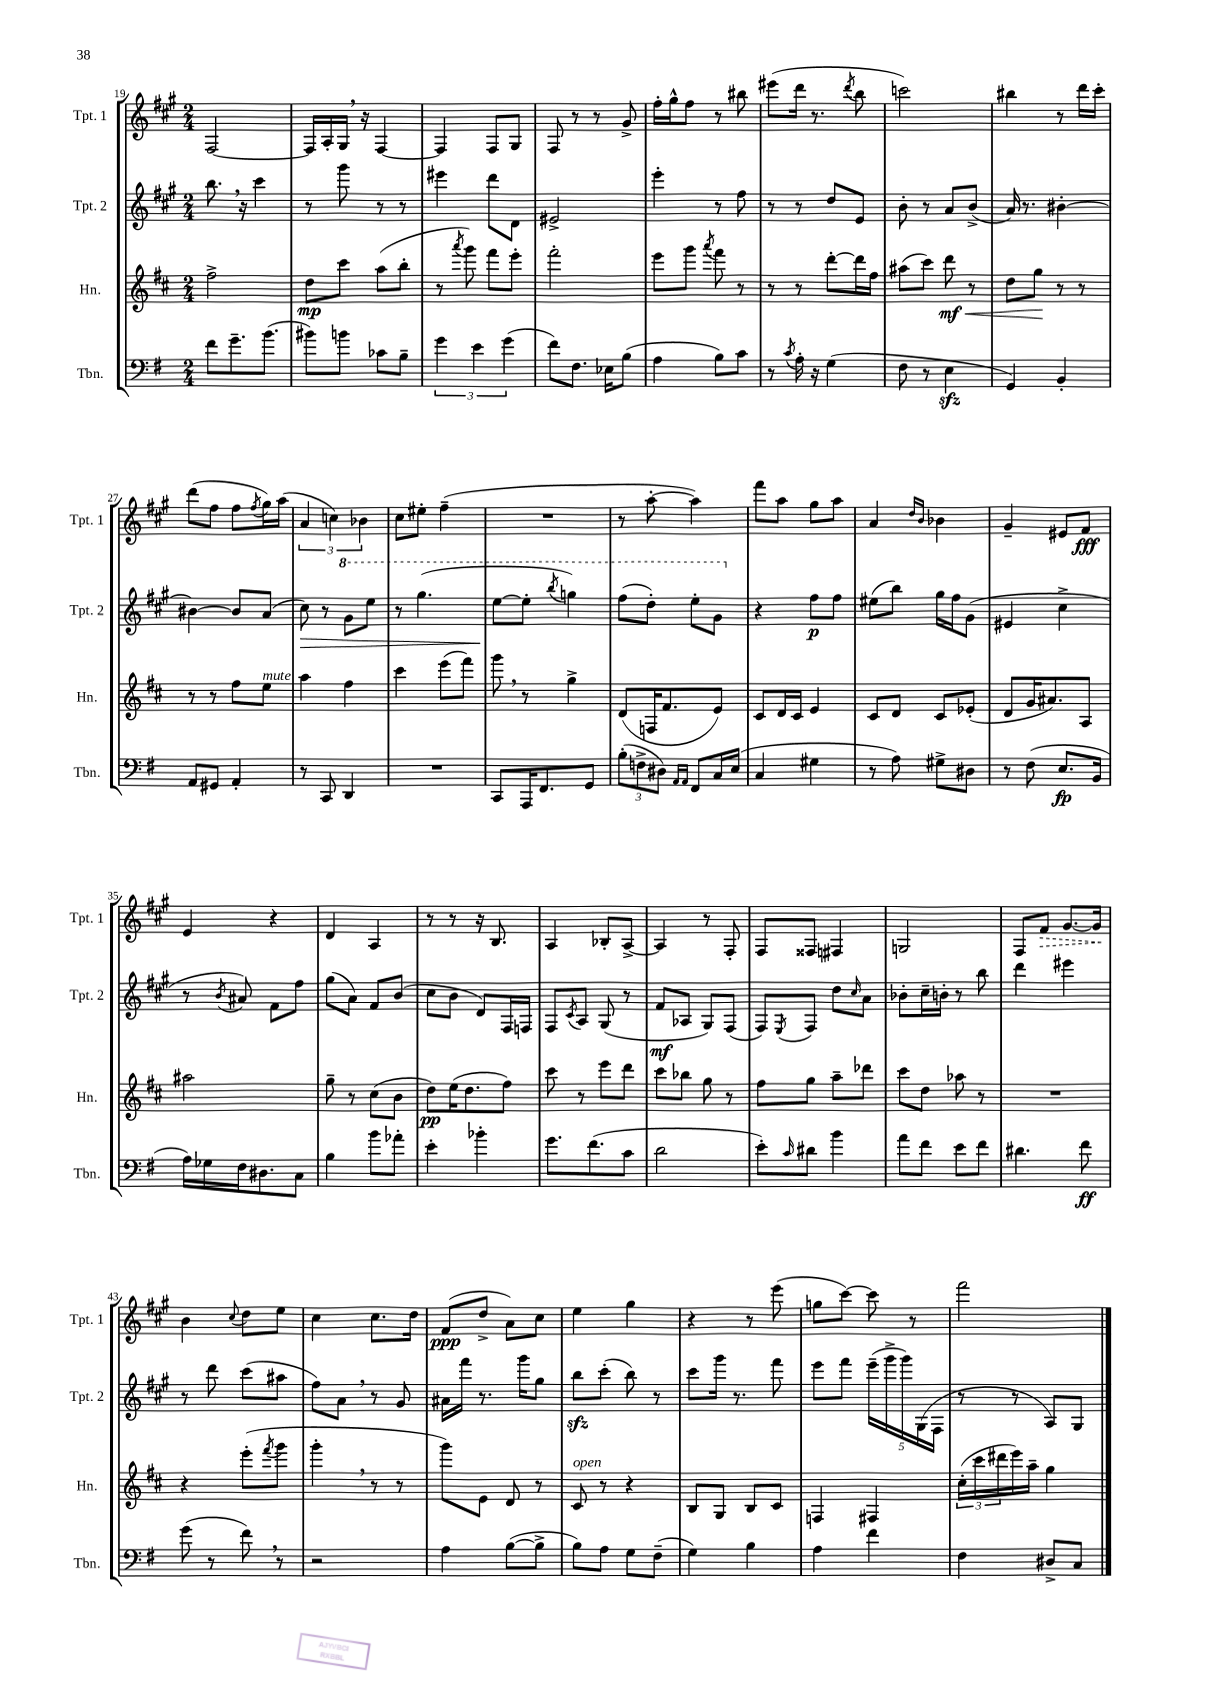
<<
\new StaffGroup <<
\new Staff = "s0" \with { instrumentName = "Tpt. 1" shortInstrumentName = "Tpt. 1" } {
    \clef treble \key a \major \numericTimeSignature \time 2/4
    fis2~ |
    fis16 a16-. gis16 \breathe r16 fis4~ |
    fis4 fis8 gis8 |
    fis8 r8 r8 gis'8-> |
    fis''16-. gis''16-^ fis''8 r8 bis''8 |
    eis'''8( d'''16 r8. \acciaccatura { d'''8 } b''8 |
    c'''2) |
    bis''4 r8 d'''16 cis'''16-. |
    d'''8( fis''8 fis''8 \acciaccatura { fis''8 } gis''16) a''16( |
    \tuplet 3/2 { a'4 c''4) bes'4 } |
    cis''8 eis''8-. fis''4--( |
    R2 |
    r8 a''8~-. a''4) |
    fis'''8 a''8 gis''8 a''8 |
    a'4 \grace { d''16 b'16 } bes'4 |
    gis'4-- eis'8 fis'8\fff |
    e'4 r4 |
    d'4 a4 |
    r8 r8 r16 b8. |
    a4 bes8-. a8~-> |
    a4 r8 fis8-. |
    fis8 fisis8 fis4 |
    g2 |
    fis8 \once \override Hairpin.style = #'dashed-line fis'8\> gis'8.~ gis'16\! |
    b'4 \appoggiatura { cis''8 } d''8 e''8 |
    cis''4 cis''8. d''16 |
    fis'8\ppp( d''8-> a'8) cis''8 |
    e''4 gis''4 |
    r4 r8 e'''8( |
    g''8 cis'''8~) cis'''8 r8 |
    fis'''2 \bar "|." |
}
\new Staff = "s1" \with { instrumentName = "Tpt. 2" shortInstrumentName = "Tpt. 2" } {
    \clef treble \key a \major \numericTimeSignature \time 2/4
    b''8. \breathe r16 cis'''4 |
    r8 gis'''8 r8 r8 |
    eis'''4 d'''8 d'8 |
    eis'2-> |
    e'''4-. r8 fis''8 |
    r8 r8 d''8 e'8 |
    b'8-. r8 a'8 b'8->( |
    a'16) r8. bis'4~-. |
    bis'4~ bis'8 a'8( |
    cis''8\>) r8 \ottava #1 gis''8 e'''8 |
    r8 gis'''4.( |
    e'''8~\! e'''8-. \acciaccatura { b'''8 } g'''4) |
    fis'''8( d'''8-.) e'''8-. gis''8 \ottava #0 |
    r4 fis''8\p fis''8 |
    eis''8( b''8) gis''16 fis''16 gis'8( |
    eis'4 cis''4-> |
    r8 \acciaccatura { b'8 } ais'8) fis'8 fis''8 |
    gis''8( a'8) fis'8 b'8( |
    cis''8 b'8 d'8) fis16 f16 |
    fis8 \acciaccatura { cis'8 } a8 gis8( r8 |
    fis'8\mf aes8 gis8) fis8( |
    fis8) \acciaccatura { e8 } fis8 d''8 \grace { cis''16 } a'8 |
    bes'8-. cis''16-- b'16-. r8 b''8 |
    d'''4 eis'''4 |
    r8 d'''8 cis'''8( ais''8 |
    fis''8) a'8 \breathe r8 gis'8 |
    ais'16 fis'''16 r8. gis'''16 gis''8 |
    b''8\sfz cis'''8-.( b''8) r8 |
    cis'''8 gis'''16 r8. fis'''8 |
    e'''8 fis'''8 \tuplet 5/4 { e'''16--( gis'''16-> gis'''16) gis16( fis16 } |
    r8 r8 a8) gis8 \bar "|." |
}
\new Staff = "s2" \with { instrumentName = "Hn." shortInstrumentName = "Hn." } {
    \clef treble \key d \major \numericTimeSignature \time 2/4
    fis''2-> |
    d''8\mp cis'''8 a''8( b''8-. |
    r8 \acciaccatura { a'''8 } g'''8) fis'''8 e'''8-. |
    fis'''2-. |
    e'''8 g'''8 \acciaccatura { a'''8 } fis'''8 r8 |
    r8 r8 d'''8~-. d'''16 fis''16 |
    ais''8( cis'''8) d'''8\mf\< r8 |
    d''8 g''8\! r8 r8 |
    r8 r8 fis''8 e''8^\markup { \italic "mute" } |
    a''4 fis''4 |
    cis'''4 e'''8( fis'''8) |
    g'''8 \breathe r8 g''4-> |
    d'8( f16 fis'8. e'8) |
    cis'8 d'16 cis'16 e'4 |
    cis'8 d'8 cis'8 ees'8-.( |
    d'8 g'16 ais'8.) a8 |
    ais''2 |
    g''8-- r8 cis''8( b'8 |
    d''8\pp) e''16( d''8. fis''8) |
    cis'''8 r8 e'''8 d'''8 |
    cis'''8 bes''8 g''8 r8 |
    fis''8 g''8 a''8-- des'''8 |
    cis'''8 d''8 aes''8 r8 |
    R2 |
    r4 e'''8-.( \acciaccatura { fis'''8 } g'''8 |
    g'''4-. \breathe r8 r8 |
    g'''8) e'8 d'8 r8 |
    cis'8^\markup { \italic "open" } r8 r4 |
    b8 g8 b8 cis'8 |
    f4 fis4 |
    \tuplet 3/2 { cis''16-.( cis'''16 dis'''16 } e'''16) a''16-- g''4 \bar "|." |
}
\new Staff = "s3" \with { instrumentName = "Tbn." shortInstrumentName = "Tbn." } {
    \clef bass \key g \major \numericTimeSignature \time 2/4
    fis'8 g'8.-- b'8.( |
    bis'8) b'8 ces'8 b8-- |
    \tuplet 3/2 { g'4 e'4 g'4( } |
    fis'8) fis8. ees16 b8( |
    a4 b8) c'8 |
    r8 \acciaccatura { c'8 } a16-. r16 g4( |
    fis8 r8 e4\sfz |
    g,4) b,4-. |
    a,8 gis,8 a,4-. |
    r8 c,8 d,4 |
    R2 |
    c,8 a,,16 fis,8. g,8 |
    \tuplet 3/2 { b8-.( f8-> dis8) } \grace { a,16 a,16 } fis,8 c16 e16( |
    c4 gis4 |
    r8 a8) gis8-> dis8 |
    r8 fis8( e8.\fp b,16 |
    a16) ges16 fis16 dis8. c8 |
    b4 b'8 aes'8-. |
    e'4-. bes'4-. |
    g'8. fis'8.( c'8 |
    d'2 |
    e'8-.) \grace { c'16 } dis'8 b'4 |
    a'8 fis'8 e'8 fis'8 |
    dis'4. fis'8\ff |
    g'8( r8 fis'8) \breathe r8 |
    r2 |
    a4 b8~( b8-> |
    b8) a8 g8 fis8--( |
    g4) b4 |
    a4 fis'4 |
    fis4 dis8-> c8 \bar "|." |
}
>>
>>
\layout { \context { \Score currentBarNumber = #19 } }
